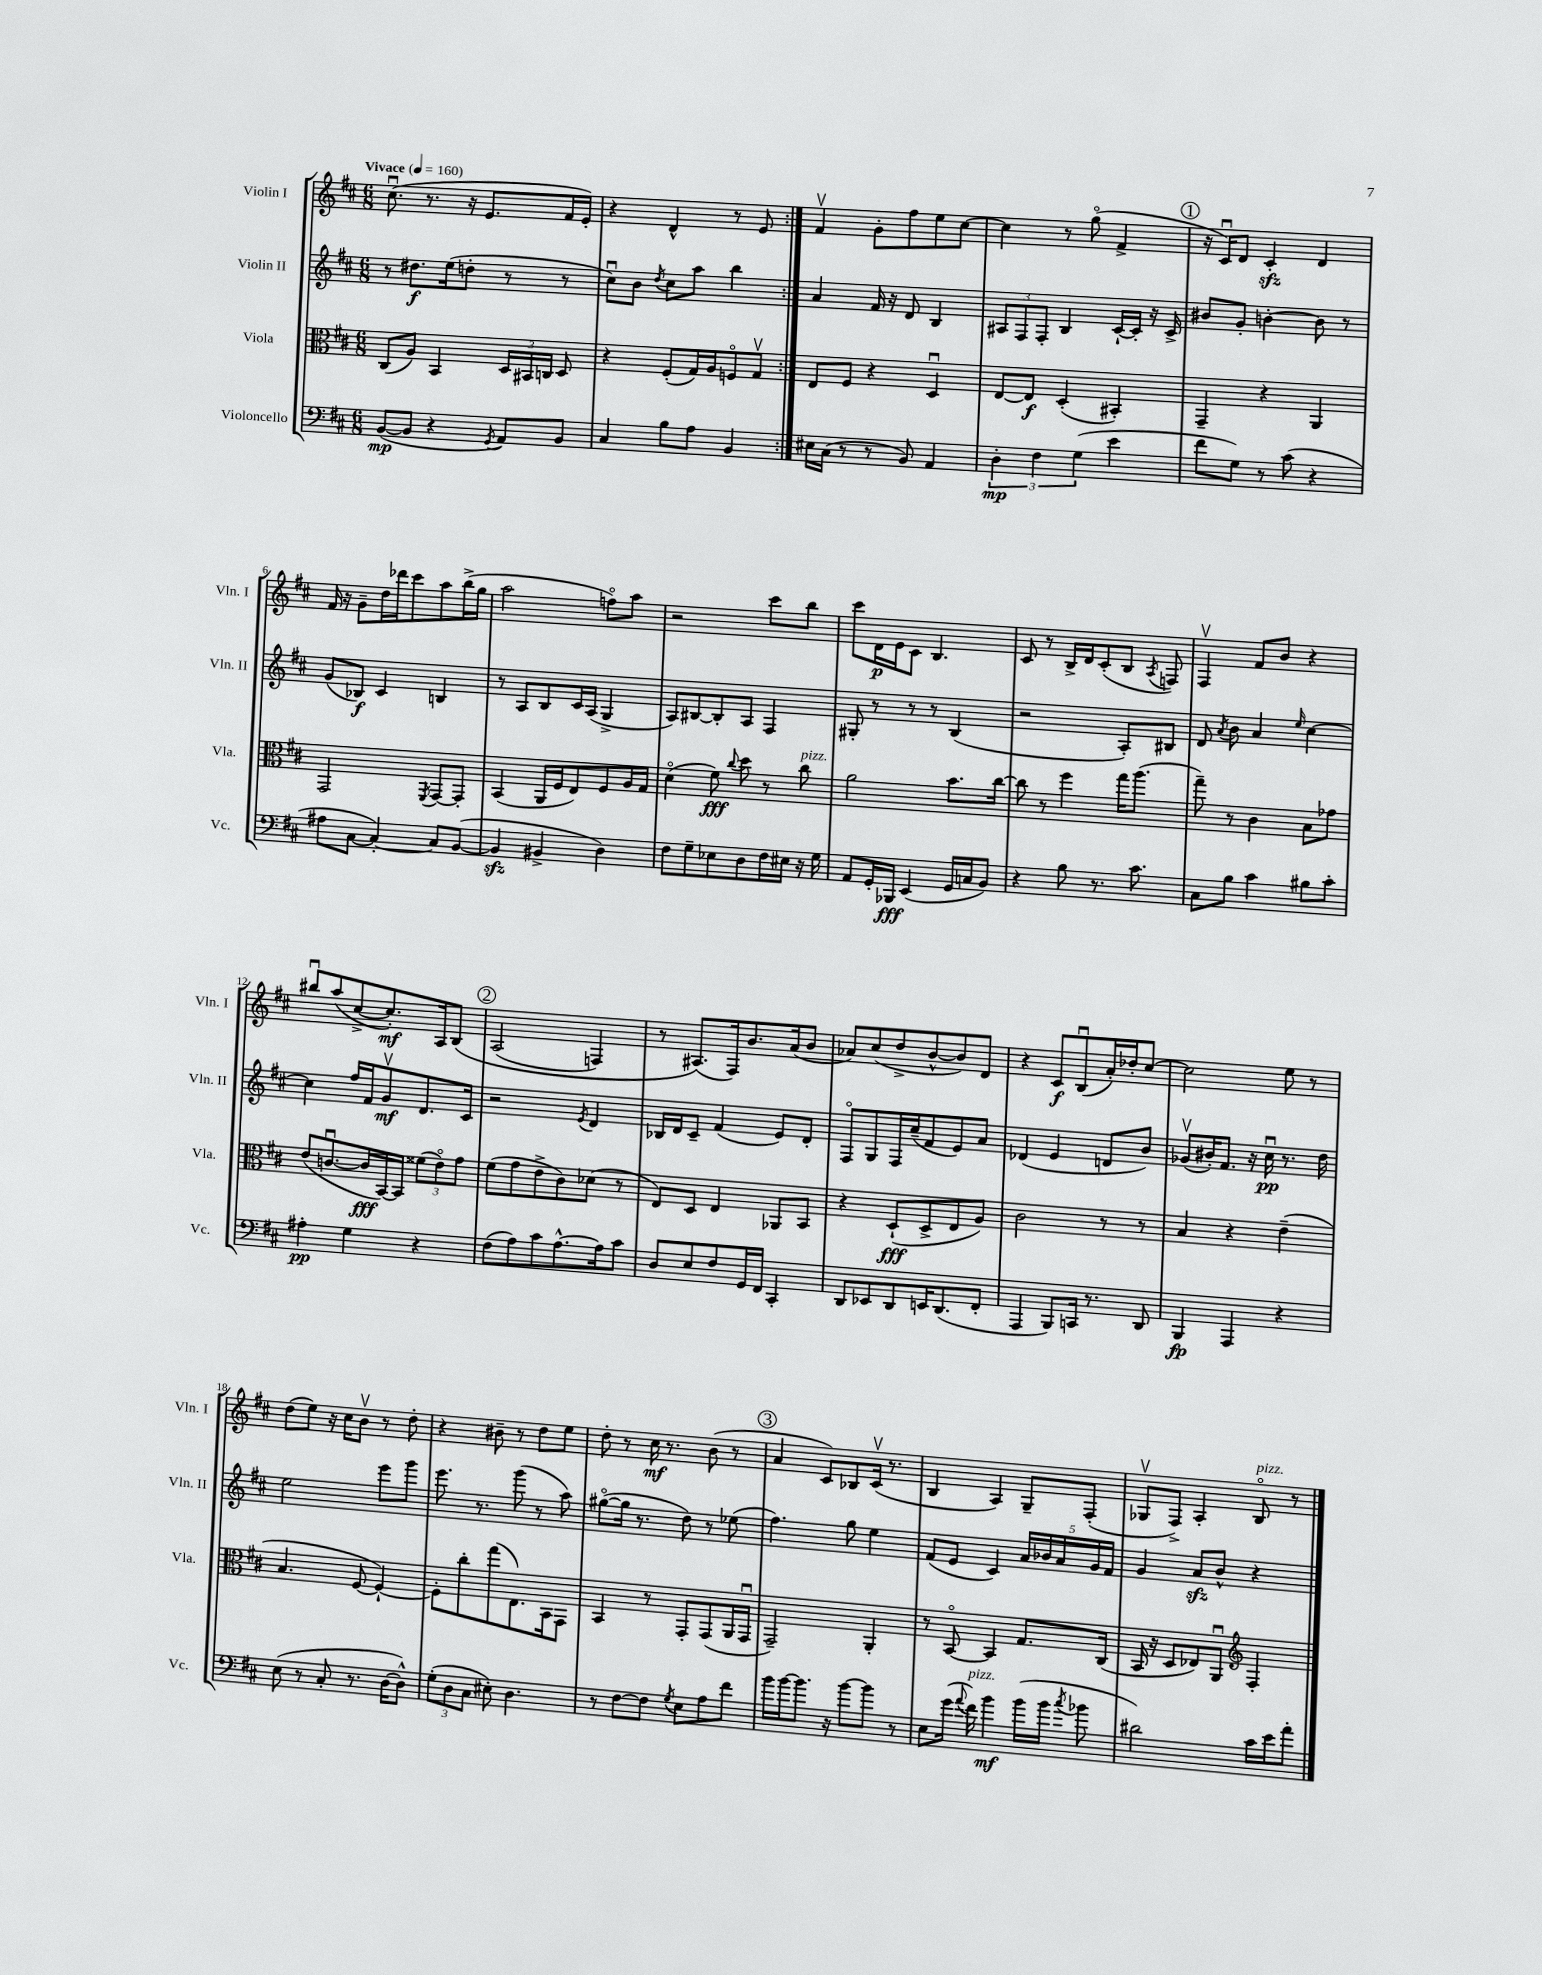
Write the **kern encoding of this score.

**kern	**dynam	**kern	**dynam	**kern	**dynam	**kern	**dynam
*part4	*part4	*part3	*part3	*part2	*part2	*part1	*part1
*staff4	*staff4	*staff3	*staff3	*staff2	*staff2	*staff1	*staff1
*I"Violoncello	*	*I"Viola	*	*I"Violin II	*	*I"Violin I	*
*I'Vc.	*	*I'Vla.	*	*I'Vln. II	*	*I'Vln. I	*
*clefF4	*	*clefC3	*	*clefG2	*	*clefG2	*
*k[f#c#]	*	*k[f#c#]	*	*k[f#c#]	*	*k[f#c#]	*
*M6/8	*	*M6/8	*	*M6/8	*	*M6/8	*
*MM160	*	*MM160	*	*MM160	*	*MM160	*
=1	=1	=1	=1	=1	=1	=1	=1
!	!	!	!	!	!	!LO:TX:a:B:t=Vivace	!
([8BB/L	mp	(8C#/L	.	8r	.	(8.cc#u\	.
8BB/J]	.	8A/J)	.	8.dd#X\L	f	.	.
.	.	.	.	.	.	8.r	.
4r	.	4BB/	.	.	.	.	.
.	.	.	.	(16ee\k	.	.	.
.	.	.	.	8ddn'\J	.	16r	.
.	.	.	.	.	.	8.e/L	.
8qGG/	.	.	.	.	.	.	.
8AA/L)	.	24D/LL	.	8r	.	.	.
.	.	24BB#X/	.	.	.	.	.
.	.	24Cn/JJ	.	.	.	.	.
8BB/J	.	8D/	.	8r	.	16f#/L	.
.	.	.	.	.	.	16e'/JJ)	.
=2	=2	=2	=2	=2	=2	=2	=2
4C#/	.	4r	.	8cc#u\L)	.	4r	.
.	.	.	.	8b\J	.	.	.
.	.	.	.	8qdd/	.	.	.
8B\L	.	(8F#'/L	.	8cc#\L	.	4d^^/	.
8A\J	.	16G/L)	.	8aa\J	.	.	.
.	.	16A/J	.	.	.	.	.
4BB/	.	8Fn/	.	4bb\	.	8r	.
.	.	8Gv/J	.	.	.	8e/	.
=3:|!	=3:|!	=3:|!	=3:|!	=3:|!	=3:|!	=3:|!	=3:|!
16E#X\LL	.	8E/L	.	4a/	.	4f#v/	.
(16C#\JJ	.	.	.	.	.	.	.
8r	.	8F#/J	.	.	.	.	.
8r	.	4r	.	16f#/	.	8g'\L	.
.	.	.	.	16r	.	.	.
8BB/)	.	.	.	8d/	.	8ff#\	.
4AA/	.	4Du/	.	4B/	.	8ee\	.
.	.	.	.	.	.	[8cc#\J	.
=4	=4	=4	=4	=4	=4	=4	=4
6D'\	mp	[8E/L	.	12A#X/L	.	4cc#\]	.
.	.	.	.	12F#/	.	.	.
.	.	8E/J]	f	.	.	.	.
6F#\	.	.	.	12F#'/J	.	.	.
.	.	(4D'/	.	4B/	.	8r	.
(6G\	.	.	.	.	.	.	.
.	.	.	.	.	.	(8gg\	.
4e\	.	4BB#X'/)	.	[16c#`/LL	.	4f#^/	.
.	.	.	.	16c#'/JJ]	.	.	.
.	.	.	.	16r	.	.	.
.	.	.	.	16c#^/	.	.	.
!!LO:REH:place=s1:t=1
=5	=5	=5	=5	=5	=5	=5	=5
8f#\L	.	4GG~/	.	8b#X/L	.	16r	.
.	.	.	.	.	.	16c#u/KL)	.
8G\J)	.	.	.	8g'/J	.	8d/J	.
8r	.	4r	.	[4bn'\	.	4c#zz'/	.
(8c#\	.	.	.	.	.	.	.
4r	.	4AA/	.	8b\]	.	4d/	.
.	.	.	.	8r	.	.	.
!!LO:LB:g=z
=6	=6	=6	=6	=6	=6	=6	=6
8A#X\L	.	2GG/	.	(8g/L	.	16f#/	.
.	.	.	.	.	.	16r	.
[8C#\J	.	.	.	8B-X/J)	f	8g~\L	.
4C#'/_)	.	.	.	4c#/	.	16dd\L	.
.	.	.	.	.	.	16ddd-X\J	.
.	.	.	.	.	.	8ccc#\	.
.	.	8qFF#/	.	.	.	.	.
8C#/L]	.	[8GG/L	.	4Bn/	.	8aa\	.
([8BB/J	.	8GG'/J]	.	.	.	(16bb^\L	.
.	.	.	.	.	.	16gg\JJ	.
=7	=7	=7	=7	=7	=7	=7	=7
4BBzz/]	.	(4BB/	.	8r	.	2aa\	.
.	.	.	.	8A/L	.	.	.
4BB#X^/	.	16AA/LL	.	8B/	.	.	.
.	.	16F#/J	.	.	.	.	.
.	.	8E/)	.	16c#/L	.	.	.
.	.	.	.	(16A/JJ	.	.	.
4D\)	.	8F#/	.	4G^/	.	8ffn\L)	.
.	.	16A/L	.	.	.	8aa\J	.
.	.	16G/JJ	.	.	.	.	.
=8	=8	=8	=8	=8	=8	=8	=8
8F#\L	.	(4d\	.	8A/L)	.	2r	.
8G~\	.	.	.	[8B#X/	.	.	.
8E-X\	.	8f#\)	fff	8B#'/]	.	.	.
.	.	8qqcc#/	.	.	.	.	.
8D\	.	8dd\	.	8A/J	.	.	.
16F#\L	.	8r	.	4F#/	.	8ccc#\L	.
16E#X\JJ	.	.	.	.	.	.	.
!	!	!LO:TX:a:i:t=pizz.	!	!	!	!	!
16r	.	8cc#\	.	.	.	8bb\J	.
16G\	.	.	.	.	.	.	.
=9	=9	=9	=9	=9	=9	=9	=9
8AA/L	.	2a\	.	8G#X'/	.	8ccc#\L	.
16GG'/L	.	.	.	8r	.	16d\L	p
16BBB-X/JJ	fff	.	.	.	.	16e\J	.
(4EE/	.	.	.	8r	.	8c#\J	.
.	.	.	.	8r	.	4.B/	.
16GG/LL	.	8.b\L	.	(4B/	.	.	.
16Cn/J	.	.	.	.	.	.	.
8BB/J)	.	.	.	.	.	.	.
.	.	[16cc#\Jk	.	.	.	.	.
=10	=10	=10	=10	=10	=10	=10	=10
4r	.	8cc#\]	.	2r	.	8c#/	.
.	.	8r	.	.	.	8r	.
8B\	.	4ff#\	.	.	.	16B^/LL	.
.	.	.	.	.	.	16d/J	.
8.r	.	.	.	.	.	(8c#'/	.
.	.	16gg\KL	.	8A'/L)	.	8B/J	.
8.c#\	.	(8.aa\J	.	.	.	.	.
.	.	.	.	.	.	8qA/	.
.	.	.	.	8B#X/J	.	8Fn/)	.
=11	=11	=11	=11	=11	=11	=11	=11
8C#\L	.	8gg~\)	.	8d/	.	4F#v/	.
.	.	.	.	8qa/	.	.	.
8B\J	.	8r	.	8b\	.	.	.
4c#\	.	4c#\	.	4a/	.	8f#/L	.
.	.	.	.	.	.	8b/J	.
.	.	.	.	16qqee/	.	.	.
8B#X\L	.	8B\L	.	[4cc#\	.	4r	.
8c#'\J	.	8g-X\J	.	.	.	.	.
!!LO:LB:g=z
=12	=12	=12	=12	=12	=12	=12	=12
4A#X'\	pp	(8e/L	.	4cc#\]	.	8bb#Xu/L	.
.	.	[8.cnu/	.	.	.	(8aa/	.
4G\	.	.	.	16ff#/LL	.	[8cc#^/	.
.	.	16c/L]	fff	16f#/J	.	.	.
.	.	[16BB/)	.	8gv/	mf	8.cc#'/])	mf
.	.	16BB/JJ]	.	.	.	.	.
4r	.	(12f##X\L	.	8.d/	.	.	.
.	.	.	.	.	.	16A/k	.
.	.	12e\)	.	.	.	.	.
.	.	.	.	.	.	(8B/J	.
.	.	12g\J	.	.	.	.	.
.	.	.	.	16c#/Jk	.	.	.
!!LO:REH:place=s1:t=2
=13	=13	=13	=13	=13	=13	=13	=13
(8F#\L	.	(8f#\L	.	2r	.	(2A/	.
8A\)	.	8g\	.	.	.	.	.
8c#\	.	8e^\	.	.	.	.	.
[8.A^^\	.	8c#\)	.	.	.	.	.
.	.	.	.	8qe/	.	.	.
.	.	(8d-X\J	.	4d/	.	4Fn/)	.
16A\k]	.	.	.	.	.	.	.
8c#\J	.	8r	.	.	.	.	.
=14	=14	=14	=14	=14	=14	=14	=14
8D/L	.	8E/L)	.	16B-X/LL	.	8r	.
.	.	.	.	16d/J	.	.	.
8E/	.	8D/J	.	8c#~/J	.	(8.A#X/L)	.
8F#/	.	4E/	.	(4f#/	.	.	.
.	.	.	.	.	.	16F#/k)	.
16GG/L	.	.	.	.	.	8.b/	.
16FF#/JJ	.	.	.	.	.	.	.
4CC#'/	.	8AA-X/L	.	8e/L)	.	.	.
.	.	.	.	.	.	(16a/k	.
.	.	8BB/J	.	8d'/J	.	8b/J	.
=15	=15	=15	=15	=15	=15	=15	=15
8DD/L	.	4r	.	8F#/L	.	8a-X/L)	.
8EE-X/	.	.	.	8G/	.	(8cc#/	.
8DD/	.	(8D`/L	fff	16F#/L	.	8dd^/	.
.	.	.	.	(16cc#~/J	.	.	.
16EEn/K	.	8D^/	.	8f#/	.	[8b^^/	.
(8.DD/	.	.	.	.	.	.	.
.	.	8E/	.	8e/)	.	8b/])	.
8FF#'/J	.	8A/J)	.	8a/J	.	8d/J	.
=16	=16	=16	=16	=16	=16	=16	=16
4AAA/	.	2c#\	.	(4d-X/	.	4r	.
8BBB/L)	.	.	.	4e/	.	8c#/L	f
16CCn/Jk	.	.	.	.	.	(8Bu/	.
8.r	.	.	.	.	.	.	.
.	.	8r	.	8dn/L	.	16a'/L)	.
.	.	.	.	.	.	16dd-X'/J	.
8DD/	.	8r	.	8b/J)	.	[8cc#/J	.
=17	=17	=17	=17	=17	=17	=17	=17
4BBB/	fp	4B/	.	(8g-Xv/L	.	2cc#\]	.
.	.	.	.	16b#X'/K)	.	.	.
.	.	.	.	8.f#/J	.	.	.
4AAA/	.	4r	.	.	.	.	.
.	.	.	.	16r	.	.	.
.	.	.	.	16cc#u\	pp	.	.
4r	.	(4e~\	.	8.r	.	8ee\	.
.	.	.	.	.	.	8r	.
.	.	.	.	16dd\	.	.	.
!!LO:LB:g=z
=18	=18	=18	=18	=18	=18	=18	=18
(8E\	.	4.B/	.	2ee\	.	(8dd\L	.
8r	.	.	.	.	.	8ee\J)	.
8C#'/	.	.	.	.	.	16r	.
.	.	.	.	.	.	16cc#\KL	.
8.r	.	[8F#/	.	.	.	8bv\J	.
.	.	4F#`/_)	.	8eee\L	.	8r	.
[16D\KL	.	.	.	.	.	.	.
8D^^\J])	.	.	.	8ggg\J	.	8dd'\	.
=19	=19	=19	=19	=19	=19	=19	=19
(12G'\L	.	8F#'\L]	.	8.eee\	.	4r	.
12D\	.	.	.	.	.	.	.
.	.	8cc#'\	.	.	.	.	.
12C#\J	.	.	.	.	.	.	.
.	.	.	.	8.r	.	.	.
8E#X'\)	.	(8gg\	.	.	.	8b#X~\	.
4.D\	.	8.E\)	.	(8ggg\	.	8r	.
.	.	.	.	8r	.	8dd\L	.
.	.	16BB\k	.	.	.	.	.
.	.	8GG\J	.	8aa\)	.	8ee\J	.
=20	=20	=20	=20	=20	=20	=20	=20
8r	.	4BB/	.	([8gg#X\L	.	8dd'\	.
[8F#\L	.	.	.	16gg#\Jk]	.	8r	.
.	.	.	.	8.r	.	.	.
8F#\J]	.	8r	.	.	.	16cc#\	mf
.	.	.	.	.	.	8.r	.
8qG/	.	.	.	.	.	.	.
8E\L	.	8GG'/L	.	8dd\)	.	.	.
8A\	.	(8GG/	.	8r	.	(8b\	.
8f#\J	.	16AA/L	.	(8ee-X\	.	8r	.
.	.	16GGu/JJ	.	.	.	.	.
!!LO:REH:place=s1:t=3
=21	=21	=21	=21	=21	=21	=21	=21
16b\LL	.	2GG~/)	.	4.ff#\)	.	4a/	.
[16b\J	.	.	.	.	.	.	.
8.b\J]	.	.	.	.	.	.	.
.	.	.	.	.	.	8c#/L)	.
16r	.	.	.	.	.	.	.
[8b\L	.	.	.	8gg\	.	8B-X/	.
8b\J]	.	4AA'/	.	4ee\	.	(16c#v/Jk	.
.	.	.	.	.	.	8.r	.
8r	.	.	.	.	.	.	.
=22	=22	=22	=22	=22	=22	=22	=22
8E\L	.	8r	.	(8f#/L	.	4B/	.
(16g\Jk	.	[8BB/	.	8e/J	.	.	.
8qqa/	.	.	.	.	.	.	.
!LO:TX:a:i:t=pizz.	!	!	!	!	!	!	!
16f#\)	.	.	.	.	.	.	.
4b\	mf	4BB/]	.	4c#/)	.	4A/)	.
(16b\LL	.	8.G/L	.	20a/LL	.	8G~/L	.
.	.	.	.	20b-X/	.	.	.
16b\JJ	.	.	.	.	.	.	.
.	.	.	.	20a/	.	.	.
8qcc#/	.	.	.	.	.	.	.
8b-X\	.	.	.	.	.	(8F#'/J	.
.	.	.	.	20g/	.	.	.
.	.	(16C#/Jk	.	.	.	.	.
.	.	.	.	20f#/JJ	.	.	.
=23	=23	=23	=23	=23	=23	=23	=23
2d#X\)	.	16BB/	.	4g/	.	8G-Xv/L	.
.	.	16r	.	.	.	.	.
.	.	8D/L	.	.	.	8F#^/J)	.
.	.	8E-X/)	.	8azz/L	.	4A'/	.
.	.	8AAu/J	.	8b^^/J	.	.	.
*	*	*clefG2	*	*	*	*	*
!	!	!	!	!	!	!LO:TX:a:i:t=pizz.	!
16c#\LL	.	4F#'/	.	4r	.	8B/	.
16e\J	.	.	.	.	.	.	.
8a'\J	.	.	.	.	.	8r	.
==	==	==	==	==	==	==	==
*-	*-	*-	*-	*-	*-	*-	*-
